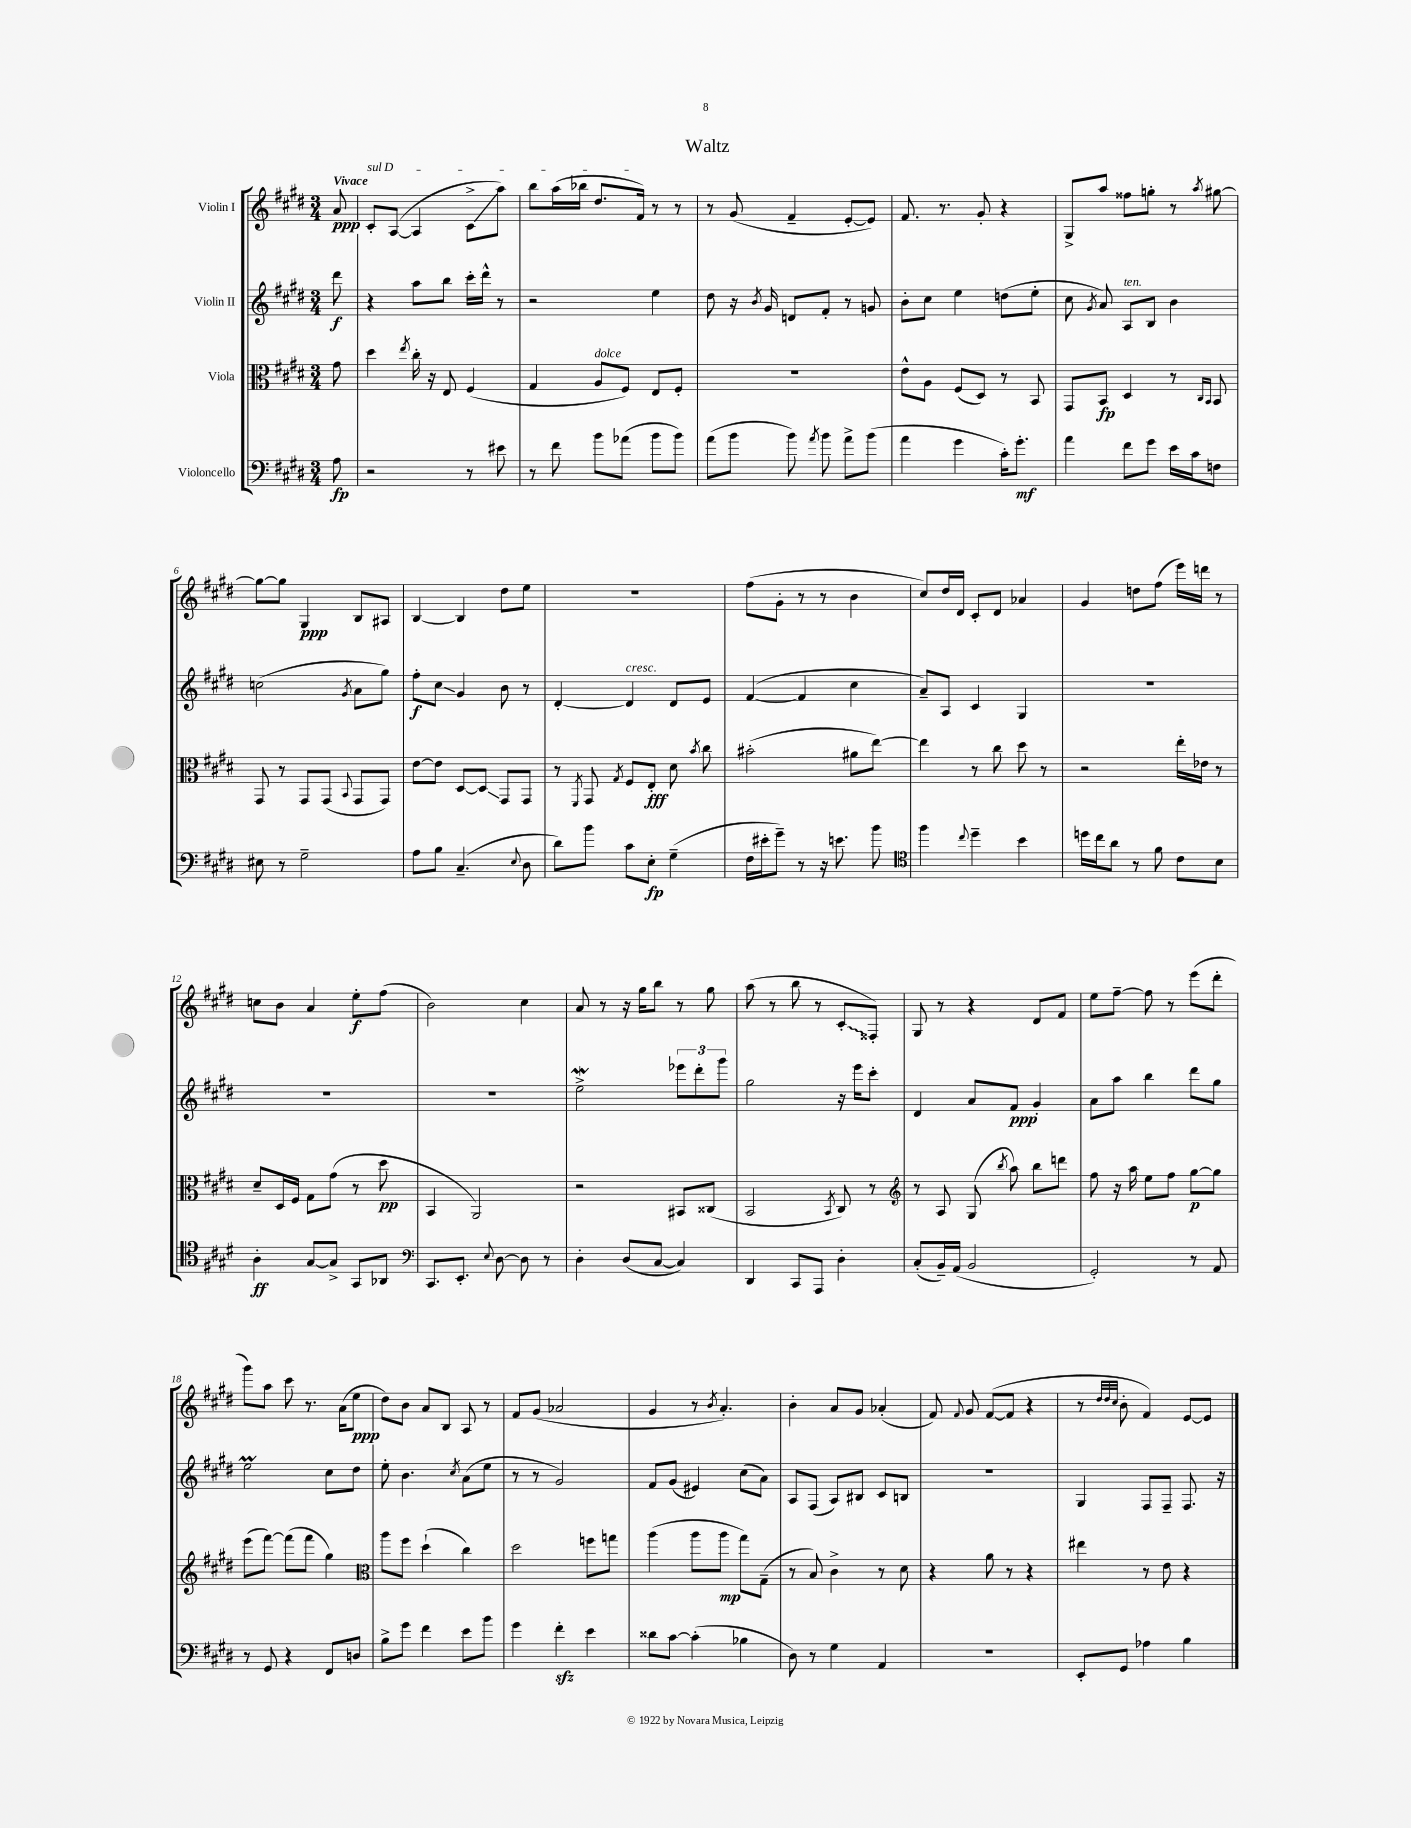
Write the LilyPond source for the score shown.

\header { title = "Waltz" }
<<
\new StaffGroup <<
\new Staff = "s0" \with { instrumentName = "Violin I" } {
    \clef treble \key e \major \numericTimeSignature \time 3/4 \partial 8 \tempo "Vivace"
    \autoBeamOff a'8\ppp |
    \once \override TextSpanner.bound-details.left.text = \markup { \italic "sul D" } cis'8[-.\startTextSpan a8]~( a4 cis'8[->\glissando a''8]) |
    b''8[ a''16( bes''16] dis''8.[ fis'16]\stopTextSpan) r8 r8 |
    r8 gis'8( fis'4-- e'8[~-. e'8]) |
    fis'8. r8. gis'8-. r4 |
    gis8[-> a''8] fisis''8[ g''8]-. r8 \acciaccatura { a''8 } gis''8~ |
    gis''8[~ gis''8] gis4\ppp b8[ ais8] |
    b4~ b4 dis''8[ e''8] |
    R2. |
    fis''8[( gis'8]-. r8 r8 b'4 |
    cis''8[) dis''16 dis'16] cis'8[-. dis'8] aes'4 |
    gis'4 d''8[ fis''8]( e'''16[) d'''16] r8 |
    c''8[ b'8] a'4 e''8[-.\f fis''8]( |
    b'2) cis''4 |
    a'8 r8 r16 gis''16[ b''8] r8 gis''8 |
    a''8( r8 b''8 r8 \once \override Glissando.style = #'zigzag cis'8[-.\glissando fisis8]-.) |
    gis8 r8 r4 dis'8[ fis'8] |
    e''8[ fis''8]~-- fis''8 r8 e'''8[( dis'''8]-. |
    gis'''8[) a''8] cis'''8 r8. a'16[( e''8]\ppp |
    dis''8[) b'8] a'8[ b8] a8 r8 |
    fis'8[ gis'8]( aes'2 |
    gis'4 r8 \acciaccatura { b'8 } a'4.-.) |
    b'4-. a'8[ gis'8] aes'4-.( |
    fis'8) \appoggiatura { fis'8 } gis'8 fis'8[~( fis'8] r4 |
    r8 \grace { dis''32[ dis''32 cis''32] } b'8-. fis'4) e'8[~ e'8] \bar "|." |
}
\new Staff = "s1" \with { instrumentName = "Violin II" } {
    \clef treble \key e \major \numericTimeSignature \time 3/4 \partial 8
    \autoBeamOff dis'''8\f |
    r4 a''8[ b''8] cis'''16[-. dis'''16]-^ r8 |
    r2 e''4 |
    dis''8 r16 \acciaccatura { b'8 } gis'16 d'8[ fis'8]-. r8 g'8 |
    b'8[-. cis''8] e''4 d''8[( e''8]-. |
    cis''8 \acciaccatura { gis'8 } a'8) a8[^\markup { \italic "ten." } b8] b'4 |
    c''2( \acciaccatura { gis'8 } a'8[ gis''8]) |
    fis''8[-.\f cis''8]\glissando gis'4 b'8 r8 |
    dis'4~-. dis'4^\markup { \italic "cresc." } dis'8[ e'8] |
    fis'4~( fis'4 cis''4 |
    a'8[--) a8] cis'4 gis4 |
    R2. |
    R2. |
    R2. |
    e''2->\mordent \tuplet 3/2 { ees'''8[ dis'''8-. gis'''8] } |
    gis''2 r16 e'''16[ cis'''8]-. |
    dis'4 a'8[ fis'8]\ppp gis'4-. |
    a'8[ a''8] b''4 dis'''8[ gis''8] |
    e''2\prall cis''8[ dis''8] |
    e''8-. b'4. \acciaccatura { cis''8 } a'8[( e''8] |
    r8 r8 gis'2) |
    fis'8[ gis'8]( eis'4) cis''8[( a'8]) |
    a8[ fis8]( a8[) bis8] cis'8[ b8] |
    R2. |
    gis4 fis8[ fis8]-- fis8. r16 \bar "|." |
}
\new Staff = "s2" \with { instrumentName = "Viola" } {
    \clef alto \key e \major \numericTimeSignature \time 3/4 \partial 8
    \autoBeamOff gis'8 |
    dis''4 \acciaccatura { e''8 } cis''16-. r16 e8 fis4( |
    gis4 a8[^\markup { \italic "dolce" } fis8]) e8[ fis8]-. |
    R2. |
    e'8[-^ a8] fis8[( dis8]) r8 b,8 |
    gis,8[ b,8]\fp dis4 r8 \grace { cis16[ b,16] } b,8 |
    gis,8 r8 gis,8[ gis,8]( \appoggiatura { b,8 } gis,8[ gis,8]) |
    e'8[~ e'8] dis8[~ dis8]\glissando gis,8[ gis,8] |
    r8 \acciaccatura { fis,8 } gis,8 \acciaccatura { gis8 } fis8[ e8]-.\fff dis'8 \acciaccatura { b'8 } cis''8 |
    bis'2-.( ais'8[ e''8]~) |
    e''4 r8 cis''8 dis''8 r8 |
    r2 e''16[-. ees'16] r8 |
    dis'8[-- dis16 fis16] gis8[ gis'8]( r8 dis''8\pp |
    b,4 a,2) |
    r2 bis,8[ cisis8]( |
    b,2 \acciaccatura { b,8 } cis8) r8 |
    \clef treble r8 a8 gis8( \acciaccatura { b''8 } a''8) b''8[ d'''8] |
    fis''8 r16 a''16 e''8[ fis''8] gis''8[~\p gis''8] |
    e'''8[( fis'''8]~) fis'''8[( fis'''8] gis''4) |
    \clef alto a''8[ fis''8] dis''4-!( cis''4) |
    dis''2 f''8[ g''8] |
    a''4( a''8[ a''8]\mp gis''8[) gis8]--( |
    r8 b8) cis'4-> r8 dis'8 |
    r4 a'8 r8 r4 |
    eis''4 r8 e'8 r4 \bar "|." |
}
\new Staff = "s3" \with { instrumentName = "Violoncello" } {
    \clef bass \key e \major \numericTimeSignature \time 3/4 \partial 8
    \autoBeamOff a8\fp |
    r2 r8 eis'8 |
    r8 fis'8 b'8[ aes'8]( b'8[ b'8]) |
    a'8[( b'8] b'8) \acciaccatura { a'8 } b'8 a'8[-> b'8]( |
    a'4 gis'4 cis'16[-.) gis'8.]-.\mf |
    a'4 fis'8[ gis'8] e'16[ cis'16 f8] |
    eis8 r8 gis2-- |
    a8[ b8] cis4.--( \appoggiatura { e8 } dis8 |
    dis'8[) b'8] cis'8[ e8]-.\fp gis4--( |
    fis16[ eis'16-. gis'8]--) r8 r16 e'8. b'8 |
    \clef tenor fis''4 \appoggiatura { cis''8 } dis''4-- b'4 |
    d''16[ cis''16 a'8] r8 fis'8 cis'8[ b8] |
    a4-.\ff gis8[~ gis8]-> gis,8[ aes,8] |
    \clef bass cis,8.[ e,8.]-. \appoggiatura { e8 } dis8~ dis8 r8 |
    dis4-. dis8[( cis8]~ cis4) |
    dis,4 cis,8[ a,,8] dis4-. |
    cis8[-.( b,16--) a,16]( b,2 |
    gis,2-.) r8 a,8 |
    r8 gis,8 r4 fis,8[ d8] |
    b8[-> gis'8] fis'4 e'8[ b'8] |
    gis'4 fis'4-.\sfz e'4 |
    disis'8[ cis'8]~ cis'4-.( bes4 |
    dis8) r8 gis4 a,4 |
    R2. |
    e,8[-. gis,8] aes4 b4 \bar "|." |
}
>>
>>
